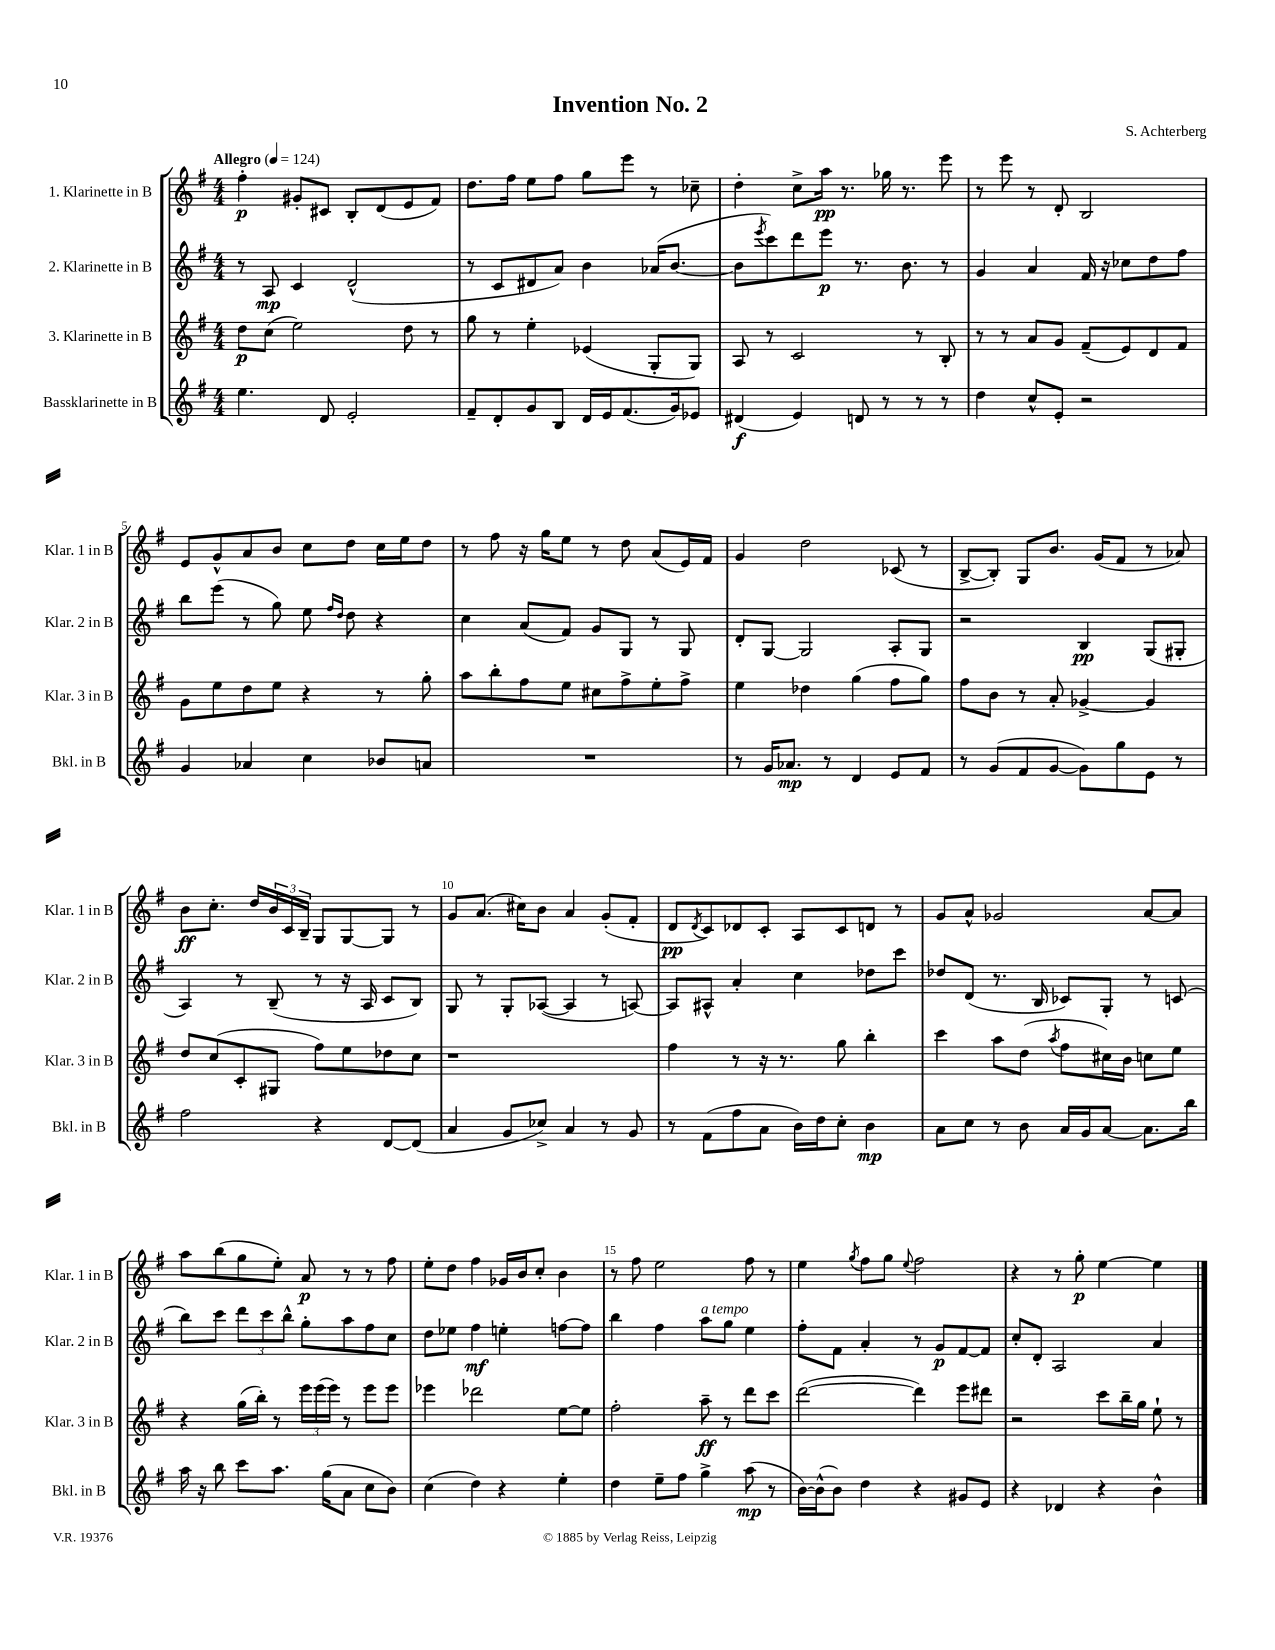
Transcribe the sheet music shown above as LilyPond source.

\header { title = "Invention No. 2" composer = "S. Achterberg" }
<<
\new StaffGroup <<
\new Staff = "s0" \with { instrumentName = "1. Klarinette in B" shortInstrumentName = "Klar. 1 in B" } {
    \clef treble \key g \major \numericTimeSignature \time 4/4 \tempo "Allegro" 4 = 124
    fis''4-.\p gis'8-. cis'8 b8-. d'8( e'8 fis'8) |
    d''8. fis''16 e''8 fis''8 g''8 e'''8 r8 ces''8-- |
    d''4-. c''8-> a''16\pp r8. ges''16 r8. e'''8 |
    r8 e'''8 r8 d'8-. b2 |
    e'8 g'8-^ a'8 b'8 c''8 d''8 c''16 e''16 d''8 |
    r8 fis''8 r16 g''16 e''8 r8 d''8 a'8( e'16) fis'16 |
    g'4 d''2 ces'8( r8 |
    b8~-> b8-.) g8 b'8. g'16( fis'8 r8 aes'8) |
    b'8\ff c''8.-. d''16 \tuplet 3/2 { b'16 c'16 b16-- } g8 g8~ g8 r8 |
    g'8 a'8.( cis''16) b'8 a'4 g'8-.( fis'8-. |
    d'8\pp \acciaccatura { d'8 } c'8) des'8 c'8-. a8 c'8 d'8 r8 |
    g'8 a'8-^ ges'2 a'8~ a'8 |
    a''8 b''8( g''8 e''8-.) a'8\p r8 r8 fis''8 |
    e''8-. d''8 fis''4 ges'16 b'16 c''8-. b'4 |
    r8 fis''8 e''2 fis''8 r8 |
    e''4 \acciaccatura { g''8 } fis''8 g''8 \appoggiatura { e''8 } fis''2 |
    r4 r8 g''8-.\p e''4~ e''4 \bar "|." |
}
\new Staff = "s1" \with { instrumentName = "2. Klarinette in B" shortInstrumentName = "Klar. 2 in B" } {
    \clef treble \key g \major \numericTimeSignature \time 4/4
    r8 a8\mp c'4 d'2-^( |
    r8 c'8 dis'8 a'8) b'4 aes'16( b'8.~ |
    b'8 \acciaccatura { e'''8 } c'''8) d'''8 e'''8\p r8. b'8. r8 |
    g'4 a'4 fis'16 r16 ces''8 d''8 fis''8 |
    b''8 e'''8( r8 g''8) e''8 \grace { fis''16 d''16 } d''8 r4 |
    c''4 a'8( fis'8) g'8 g8 r8 g8 |
    d'8-. g8~ g2 a8-. g8 |
    r2 b4\pp g8( gis8-. |
    a4) r8 b8--( r8 r16 a16 c'8 b8) |
    g8 r8 g8-. aes8~( aes4 r8 a8~) |
    a8 ais8-^ a'4-. c''4 des''8 c'''8 |
    des''8 d'8( r8. b16 ces'8) g8-. r8 c'8( |
    b''8) c'''8 \tuplet 3/2 { d'''8 c'''8 b''8-^ } g''8-. a''8 fis''8 c''8 |
    d''8 ees''8 fis''4\mf e''4-. f''8~ f''8 |
    b''4 fis''4 a''8^\markup { \italic "a tempo" } g''8 e''4 |
    fis''8-. fis'8 a'4-. r8 g'8\p fis'8~ fis'8 |
    c''8-. d'8-. a2 a'4 \bar "|." |
}
\new Staff = "s2" \with { instrumentName = "3. Klarinette in B" shortInstrumentName = "Klar. 3 in B" } {
    \clef treble \key g \major \numericTimeSignature \time 4/4
    d''8\p c''8( e''2) d''8 r8 |
    g''8 r8 e''4-. ees'4( g8-. g8) |
    a8 r8 c'2 r8 b8-. |
    r8 r8 a'8 g'8 fis'8--( e'8) d'8 fis'8 |
    g'8 e''8 d''8 e''8 r4 r8 g''8-. |
    a''8 b''8-. fis''8 e''8 cis''8 fis''8-> e''8-. fis''8-> |
    e''4 des''4 g''4( fis''8 g''8) |
    fis''8 b'8 r8 a'8-. ges'4~-> ges'4 |
    d''8 c''8( c'8-. gis8 fis''8) e''8 des''8 c''8 |
    r1 |
    fis''4 r8 r16 r8. g''8 b''4-. |
    c'''4 a''8 d''8( \acciaccatura { a''8 } fis''8 cis''16) b'16 c''8 e''8 |
    r4 g''16( b''16-.) r8 \tuplet 3/2 { e'''16 e'''16( e'''16) } r8 e'''8 e'''8 |
    ees'''4 des'''2 e''8~ e''8 |
    fis''2-. a''8--\ff r8 d'''8 c'''8 |
    d'''2~( d'''4) e'''8 dis'''8 |
    r2 c'''8 b''16-- g''16 e''8-! r8 \bar "|." |
}
\new Staff = "s3" \with { instrumentName = "Bassklarinette in B" shortInstrumentName = "Bkl. in B" } {
    \clef treble \key g \major \numericTimeSignature \time 4/4
    e''4. d'8 e'2-. |
    fis'8-- d'8-. g'8 b8 d'16 e'16 fis'8.( g'16) ees'8 |
    dis'4\f( e'4) d'8 r8 r8 r8 |
    d''4 c''8-^ e'8-. r2 |
    g'4 aes'4 c''4 bes'8 a'8 |
    R1 |
    r8 g'16 aes'8.\mp r8 d'4 e'8 fis'8 |
    r8 g'8( fis'8 g'8~ g'8) g''8 e'8 r8 |
    fis''2 r4 d'8~ d'8( |
    a'4 g'8 ces''8->) a'4 r8 g'8 |
    r8 fis'8( fis''8 a'8 b'16) d''16 c''8-. b'4\mp |
    a'8 c''8 r8 b'8 a'16 g'16 a'8~ a'8. b''16 |
    a''16 r16 b''8 c'''8 a''8. g''16( a'8 c''8 b'8) |
    c''4( d''4) r4 e''4-. |
    d''4 e''8-- fis''8 g''4-> a''8\mp( r8 |
    b'16~) b'16-^( b'8) d''4 r4 gis'8 e'8 |
    r4 des'4 r4 b'4-^ \bar "|." |
}
>>
>>
\layout { \context { \Score \override BarNumber.break-visibility = ##(#f #t #t) barNumberVisibility = #(every-nth-bar-number-visible 5) } }
